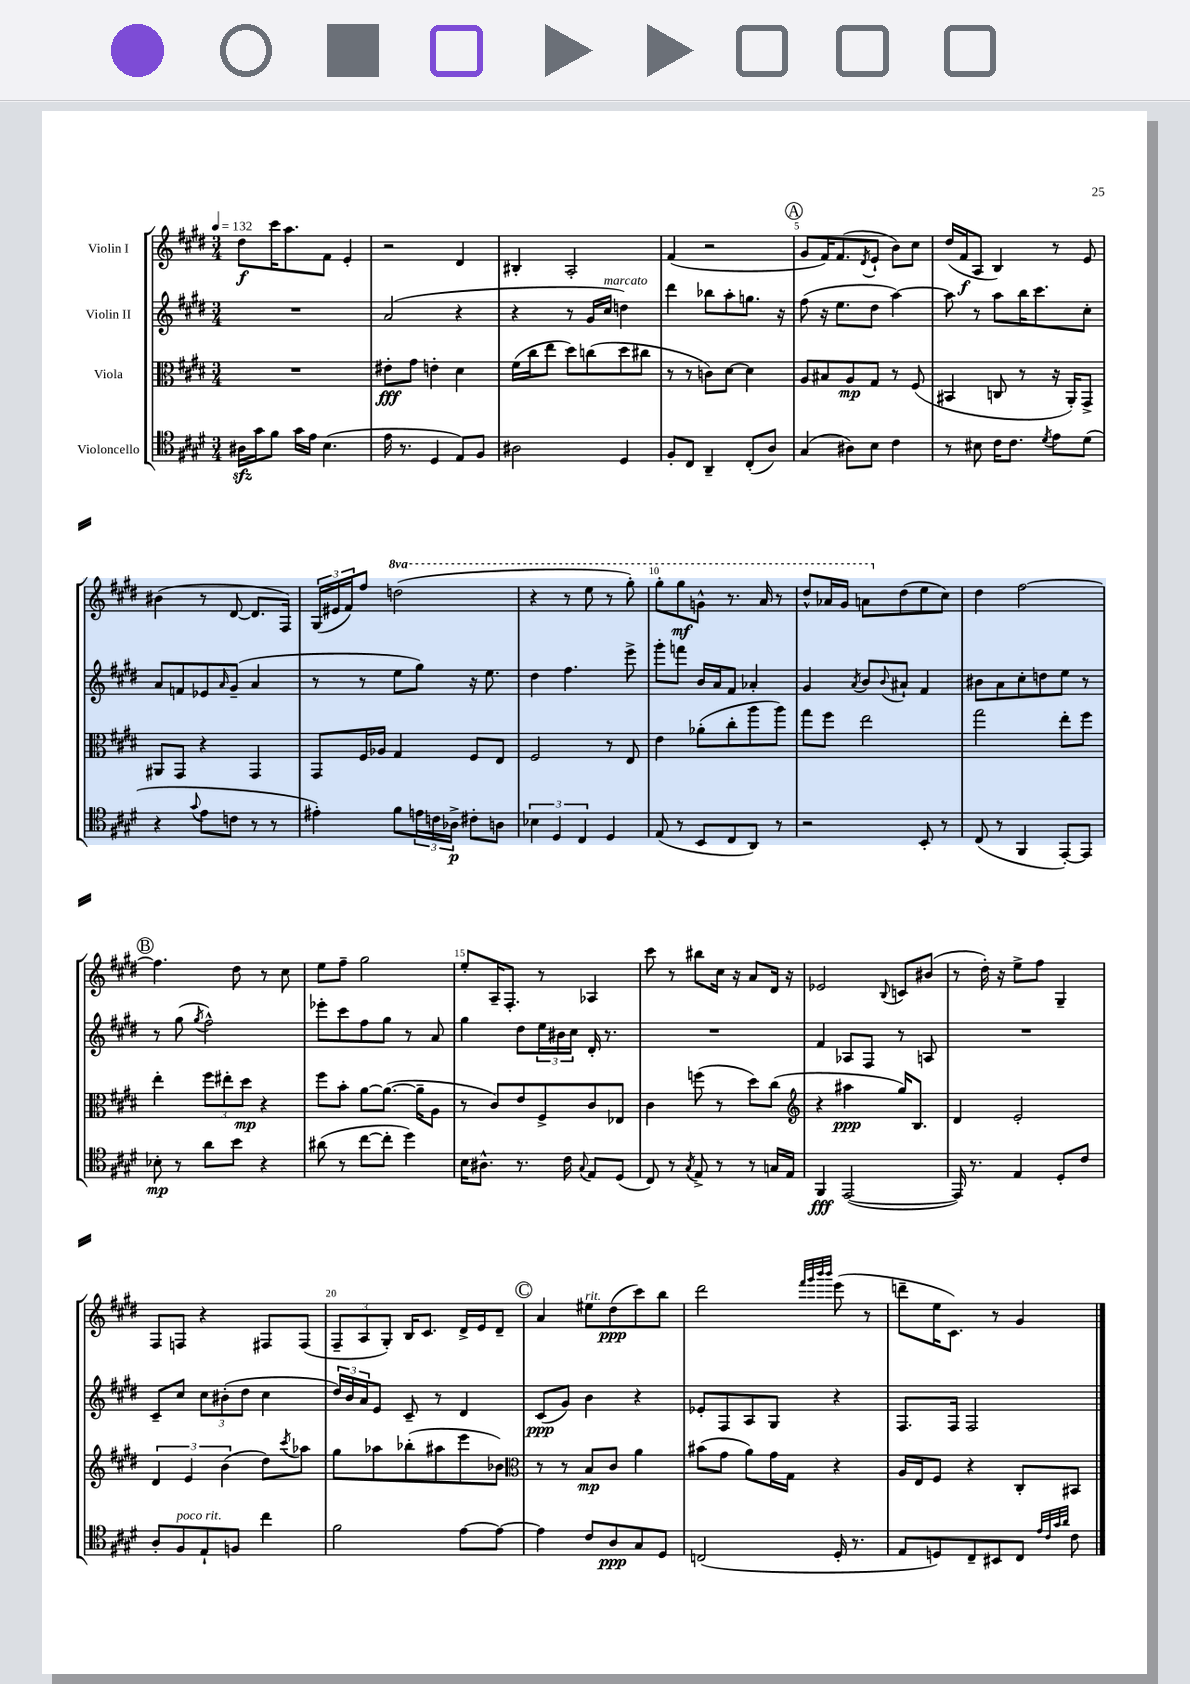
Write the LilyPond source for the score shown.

<<
\new StaffGroup <<
\new Staff = "s0" \with { instrumentName = "Violin I" } {
    \clef treble \key e \major \numericTimeSignature \time 3/4 \set Staff.ottavationMarkups = #ottavation-simple-ordinals \tempo 4 = 132
    dis''8\f cis'''16 a''8. fis'8 e'4-. |
    r2 dis'4 |
    bis4-. a2-. |
    fis'4( r2 |
    \mark \markup { \circle "A" } gis'8 fis'16) fis'8.( \acciaccatura { dis'8 } e'8-! b'8) cis''8 |
    dis''16( fis'16\f a8 b4) r8 e'8 |
    bis'4( r8 dis'8~ dis'8. fis16) |
    \tuplet 3/2 { gis16( eis'16 fis'16) } fis''8 \ottava #1 d'''2( |
    r4 r8 e'''8 r8 gis'''8-.) |
    gis'''8-. gis'''8\mf g''8-^ r8. a''16 r8 |
    dis'''8-^ aes''16 gis''16 a''8 \ottava #0 dis''8( e''8 cis''8) |
    dis''4 fis''2~ |
    \mark \markup { \circle "B" } fis''4. dis''8 r8 cis''8 |
    e''8 fis''8-- gis''2 |
    e''8-. a16-- fis8.-. r8 aes4 |
    cis'''8 r8 bis''8 cis''16 r16 a'8 dis'16 r16 |
    ees'2 \appoggiatura { b8 } c'8 bis'8( |
    r8 dis''16-.) r16 e''8-> fis''8 gis4-- |
    fis8 f8 r4 fis8 fis8( |
    \tuplet 3/2 { fis8-- a8 gis8-.) } b16 cis'8. dis'16-> e'16 dis'8-- |
    \mark \markup { \circle "C" } a'4 eis''8^\markup { \italic "rit." } dis''8\ppp( cis'''8) b''8 |
    dis'''2 \grace { fis'''32 gis'''32 b'''32 b'''32 } e'''8( r8 |
    d'''8-- e''16 cis'8.) r8 gis'4 \bar "|." |
}
\new Staff = "s1" \with { instrumentName = "Violin II" } {
    \clef treble \key e \major \numericTimeSignature \time 3/4
    R2. |
    a'2( r4 |
    r4 r8 gis'16 cis''16^\markup { \italic "marcato" } d''4) |
    dis'''4 bes''8 a''8-. g''8. r16 |
    \mark \markup { \circle "A" } fis''8( r16 e''8. dis''8 a''4~) |
    a''8 r8 a''8 b''16 cis'''8. cis''8-. |
    a'8 f'8 ees'8 \grace { a'16 } gis'8--( a'4 |
    r8 r8 e''8 gis''8) r16 e''8. |
    dis''4 fis''4. e'''8-> |
    gis'''8-. f'''8 b'16 a'16 fis'8 aes'4-. |
    gis'4 \acciaccatura { a'8 } b'8 \appoggiatura { b'8 } ais'8-! fis'4 |
    bis'8 a'8 cis''8-. d''8 e''8 r8 |
    \mark \markup { \circle "B" } r8 gis''8( \acciaccatura { gis''8 } fis''2-^) |
    ees'''8-. cis'''8 fis''8 gis''8 r8 a'8 |
    gis''4 dis''8 \tuplet 3/2 { e''16 bis'16 cis''16 } dis'16-. r8. |
    R2. |
    fis'4 aes8 fis8 r8 a8 |
    R2. |
    cis'8-- cis''8 \tuplet 3/2 { cis''8 bis'8-.( dis''8 } cis''4 |
    \tuplet 3/2 { dis''16) b'16 a'16 } e'8 cis'8-- r8 dis'4 |
    \mark \markup { \circle "C" } cis'8\ppp( gis'8) b'4 r4 |
    ees'8-. fis8 a8 gis8 r4 |
    fis8. fis16 fis2 \bar "|." |
}
\new Staff = "s2" \with { instrumentName = "Viola" } {
    \clef alto \key e \major \numericTimeSignature \time 3/4
    R2. |
    eis'8-.\fff gis'8 e'4-. dis'4 |
    fis'16( cis''16 e''8 dis''8) c''8( dis''8 cis''8 |
    r8 r8 c'8) dis'8~ dis'4 |
    \mark \markup { \circle "A" } a8 bis8 a8\mp gis8 r8 fis8( |
    bis,4 c8 r8 r16 a,16-.) gis,8-> |
    ais,8 gis,8 r4 gis,4 |
    gis,8 fis16 aes16 gis4 fis8 e8 |
    fis2 r8 e8 |
    e'4 aes'8-.( cis''8-. a''8 a''8) |
    gis''8 fis''8 e''2 |
    gis''2 e''8-. fis''8 |
    \mark \markup { \circle "B" } e''4-. \tuplet 3/2 { fis''8 eis''8-. dis''8\mp } r4 |
    fis''8 b'8-. a'8~ a'8.~( a'16-- a8 |
    r8 cis'8) e'8 fis8-> cis'8 ees8 |
    cis'4 f''8( r8 dis''8) cis''8( |
    \clef treble r4 ais''4\ppp gis''16) b8. |
    dis'4 e'2-. |
    \tuplet 3/2 { dis'4 e'4 b'4( } dis''8) \acciaccatura { cis'''8 } aes''8 |
    gis''8 aes''8 bes''8-.( ais''8 e'''8 bes'8) |
    \mark \markup { \circle "C" } \clef alto r8 r8 b8\mp cis'8 a'4 |
    bis'8( gis'8 a'8) gis'16 gis16 r4 |
    a16 e16 fis8 r4 cis8-. bis,8 \bar "|." |
}
\new Staff = "s3" \with { instrumentName = "Violoncello" } {
    \clef tenor \key e \major \numericTimeSignature \time 3/4
    ais16\sfz gis'16 fis'8 gis'16 e'16 b4.( |
    e'16 r8. dis4 e8) fis8 |
    ais2 dis4 |
    fis8-. cis8 a,4-- cis8-.( a8) |
    \mark \markup { \circle "A" } gis4( ais8) b8 cis'4 |
    r8 bis8 cis'16 cis'8. \acciaccatura { dis'8 } e'8 dis'8( |
    r4 \appoggiatura { gis'8 } e'8 c'8 r8 r8 |
    eis'4-.) fis'8 \tuplet 3/2 { e'16 c'16 aes16->\p } cis'8-. a8 |
    \tuplet 3/2 { bes4 dis4 cis4 } dis4 |
    e8( r8 b,8 cis8 a,8) r8 |
    r2 b,8-. r8 |
    cis8( r8 fis,4 e,8~-.) e,8 |
    \mark \markup { \circle "B" } bes8-.\mp r8 a'8 b'8 r4 |
    ais'8( r8 cis''8~ cis''8-. dis''4) |
    b16 ais8.-^ r8. cis'16 \appoggiatura { gis8 } e8 dis8( |
    cis8) r8 \acciaccatura { gis8 } e8-> r8 r8 g16 e16 |
    fis,4\fff e,2~( |
    e,16) r8. e4 dis8-. cis'8 |
    a8-. fis8^\markup { \italic "poco rit." } e8-! f8 cis''4 |
    fis'2 e'8~ e'8~ |
    \mark \markup { \circle "C" } e'4 cis'8 a8\ppp gis8 dis8 |
    c2( dis16-. r8. |
    e8 d8) cis8-- bis,8 cis8 \grace { e'32 cis'32 gis'32 a'32 } cis'8 \bar "|." |
}
>>
>>
